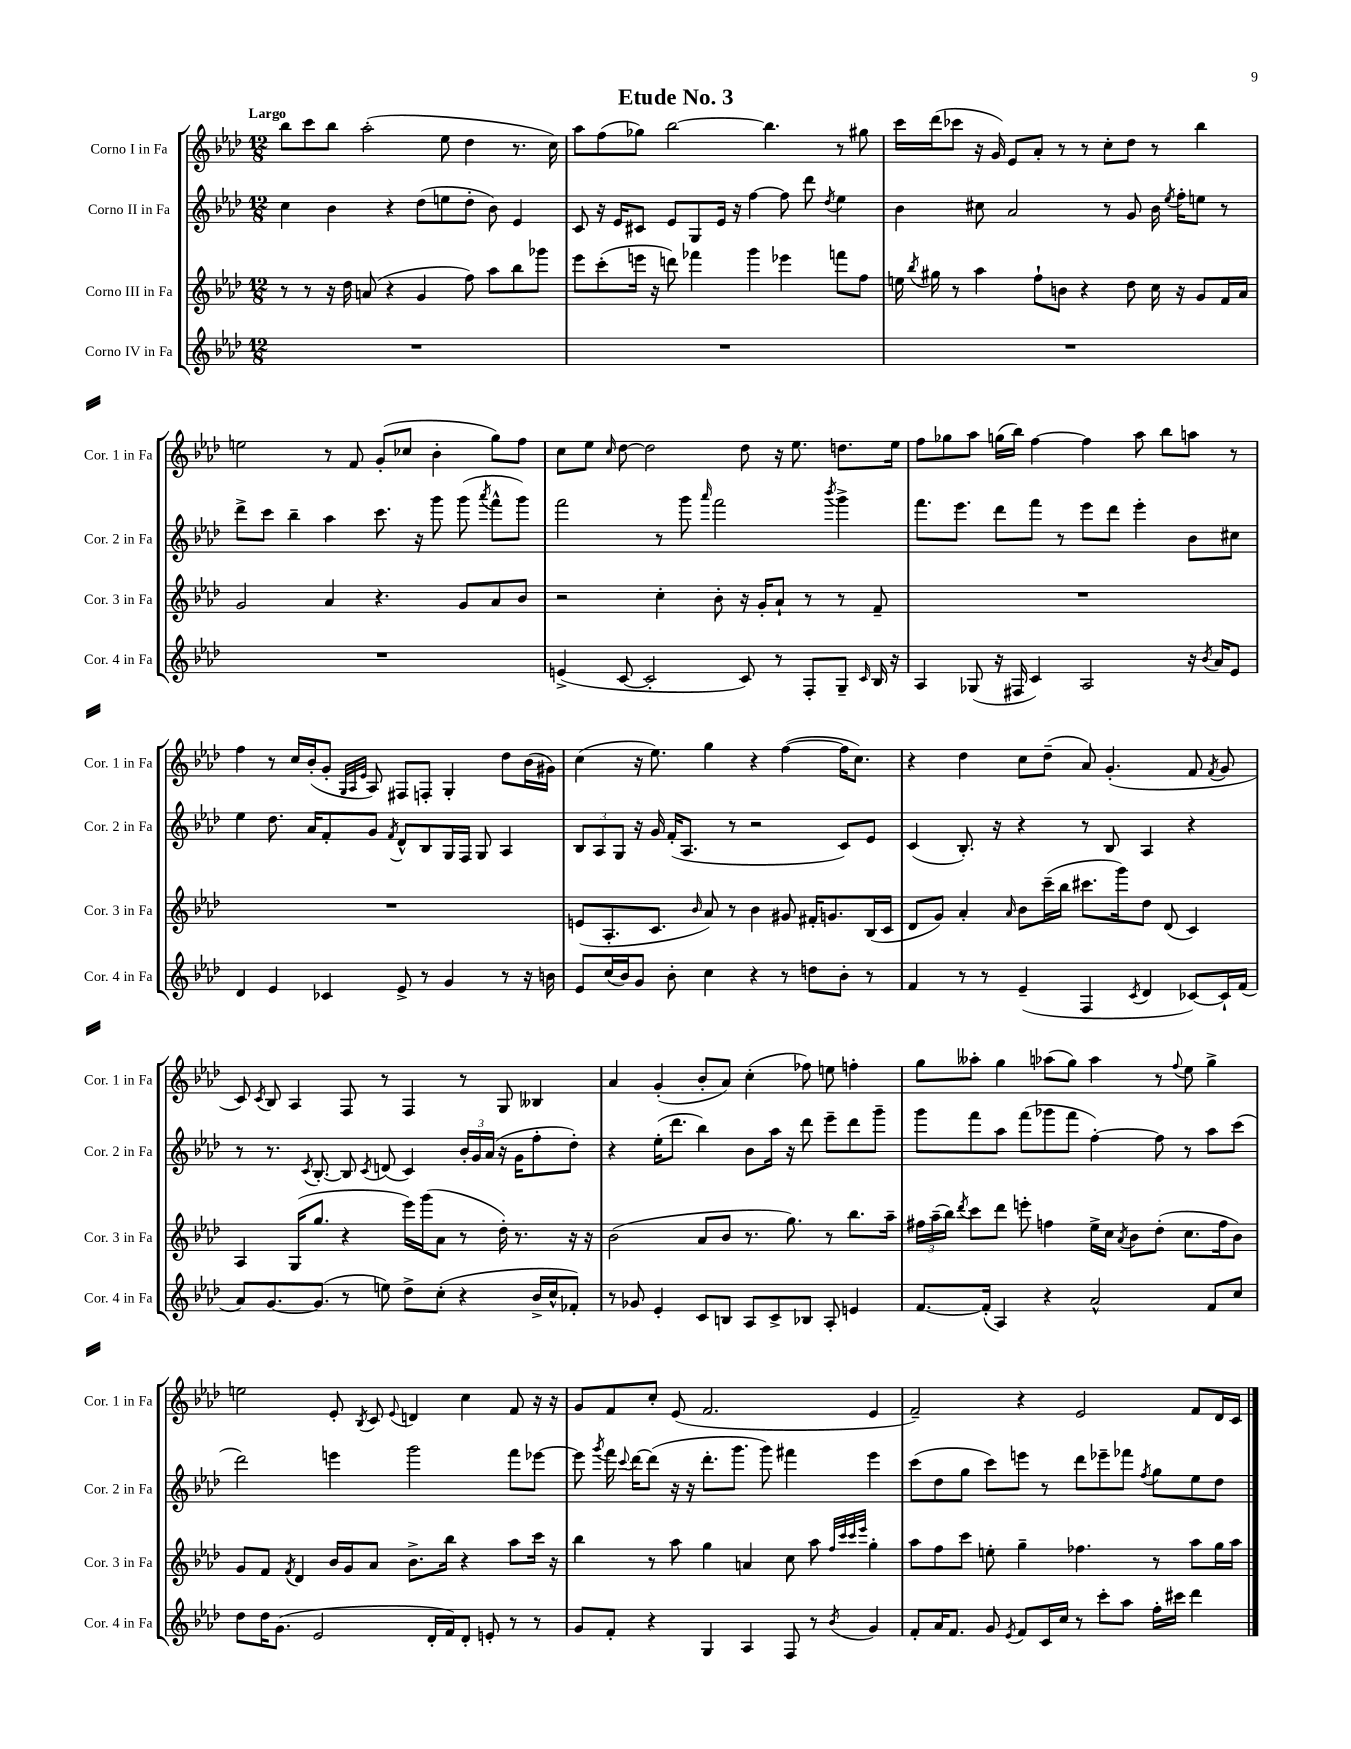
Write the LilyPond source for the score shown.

\header { title = "Etude No. 3" }
<<
\new StaffGroup <<
\new Staff = "s0" \with { instrumentName = "Corno I in Fa" shortInstrumentName = "Cor. 1 in Fa" } {
    \clef treble \key aes \major \numericTimeSignature \time 12/8 \tempo "Largo"
    \autoBeamOff bes''8[ c'''8 bes''8] aes''2-.( ees''8 des''4 r8. c''16) |
    aes''8[ f''8( ges''8]) bes''2~ bes''4. r8 gis''8 |
    c'''16[ des'''16( ces'''8] r16 g'16) ees'8[ aes'8]-. r8 r8 c''8[-. des''8] r8 bes''4 |
    e''2 r8 f'8 g'8[-.( ces''8] bes'4-. g''8[) f''8] |
    c''8[ ees''8] \grace { c''16 } des''8~ des''2 des''8 r16 ees''8. d''8.[ ees''16] |
    f''8[ ges''8 aes''8] g''16[( bes''16]) f''4~ f''4 aes''8 bes''8[ a''8] r8 |
    f''4 r8 c''16[ bes'16-.( g'8]-. \grace { g32[ aes32 ees'32] } aes8) fis8[ f8]-. g4-. des''8[ bes'16( gis'16]) |
    c''4( r16 ees''8.) g''4 r4 f''4~( f''16[ c''8.]) |
    r4 des''4 c''8[ des''8]--( aes'8) g'4.-.( f'8 \acciaccatura { f'8 } g'8 |
    c'8) \acciaccatura { c'8 } bes8 aes4 f8 r8 f4 r8 g8 beses4 |
    aes'4 g'4-.( bes'8[-. aes'8]) c''4-.( fes''8) e''8 f''4-. |
    g''8[ aeses''8]-. g''4 aes''8[( g''8]) aes''4 r8 \appoggiatura { f''8 } ees''8 g''4-> |
    e''2 ees'8-. \acciaccatura { bes8 } c'8 \appoggiatura { ees'8 } d'4 c''4 f'8 r16 r16 |
    g'8[ f'8 c''8]-. ees'8( f'2. ees'4 |
    f'2--) r4 ees'2 f'8[ des'16 c'16] \bar "|." |
}
\new Staff = "s1" \with { instrumentName = "Corno II in Fa" shortInstrumentName = "Cor. 2 in Fa" } {
    \clef treble \key aes \major \numericTimeSignature \time 12/8
    \autoBeamOff c''4 bes'4 r4 des''8[( e''8 des''8]-. bes'8) ees'4 |
    c'8 r16 ees'16[ cis'8] ees'8[ g8 ees'16] r16 f''4~ f''8 des'''8 \acciaccatura { des''8 } ees''4 |
    bes'4 cis''8 aes'2 r8 g'8 bes'16 \acciaccatura { ees''8 } f''16[-. e''8] r8 |
    des'''8[-> c'''8] bes''4-- aes''4 c'''8. r16 g'''8 g'''8( \acciaccatura { aes'''8 } f'''8[-^ g'''8]) |
    f'''2 r8 g'''8 \grace { aes'''16 } f'''2 \acciaccatura { bes'''8 } g'''4-> |
    f'''8.[ ees'''8.] des'''8[ f'''8] r8 ees'''8[ des'''8] ees'''4-. bes'8[ cis''8] |
    ees''4 des''8. aes'16[ f'8-. g'8] \acciaccatura { f'8 } des'8[-^ bes8 g16 f16] g8 aes4 |
    \tuplet 3/2 { bes8[ aes8 g8] } r16 g'16 f'16[-.( aes8.] r8 r2 c'8[) ees'8] |
    c'4( bes8.-.) r16 r4 r8 bes8 aes4 r4 |
    r8 r8. \acciaccatura { c'8 } bes8.~-. bes8 \acciaccatura { c'8 } d'8( c'4) \tuplet 3/2 { bes'16[-. g'16 aes'16]( } r16 g'16[ f''8-. des''8]-.) |
    r4 ees''16[-.( des'''8.] bes''4) bes'8[ aes''16] r16 des'''8 ees'''8[-- des'''8 g'''8]-- |
    g'''8[ f'''8 aes''8] f'''8[( ges'''8 f'''8] f''4~-.) f''8 r8 aes''8[ c'''8]( |
    des'''2) e'''4 g'''2 f'''8[ ees'''8]~ |
    ees'''8 \acciaccatura { g'''8 } f'''16 \appoggiatura { c'''8 } des'''16[~ des'''8]( r16 r16 des'''8.[-. g'''8.] g'''8) fis'''4 ees'''4 |
    c'''8[( des''8 g''8] c'''8[) e'''8] r8 des'''8[ ees'''8-- fes'''8] \acciaccatura { f''8 } g''8[ ees''8 des''8] \bar "|." |
}
\new Staff = "s2" \with { instrumentName = "Corno III in Fa" shortInstrumentName = "Cor. 3 in Fa" } {
    \clef treble \key aes \major \numericTimeSignature \time 12/8
    \autoBeamOff r8 r8 r16 des''16 a'8( r4 g'4 f''8) aes''8[ bes''8 ges'''8] |
    ees'''8[ c'''8-.( e'''16] r16 d'''8) fes'''4 g'''4 ees'''4 f'''8[ f''8] |
    e''16 \acciaccatura { bes''8 } gis''16 r8 aes''4 f''8[-! b'8] r4 des''8 c''16 r16 g'8[ f'16 aes'16] |
    g'2 aes'4 r4. g'8[ aes'8 bes'8] |
    r2 c''4-. bes'8-. r16 g'16[-. aes'8]-! r8 r8 f'8-- |
    R1. |
    R1. |
    e'8[( aes8.-. c'8.] \grace { bes'16 } aes'8) r8 bes'4 gis'8 fis'16[-. g'8. bes16( c'16] |
    des'8[ g'8]) aes'4-. \grace { aes'16 } bes'8[ c'''16--( bes''16] cis'''8.[ g'''16) des''8] des'8( c'4) |
    aes4 g16[( g''8.] r4 ees'''16[) g'''16( aes'8] r8 des''16-.) r8. r16 r16 |
    bes'2( aes'8[ bes'8] r8. g''8.) r8 bes''8.[ aes''16]-- |
    \tuplet 3/2 { fis''16[ aes''16--( bes''16]) } \acciaccatura { des'''8 } c'''8[ des'''8] e'''8-. f''4 ees''16[-> c''16] \acciaccatura { aes'8 } bes'8[ des''8]-.( c''8.[ f''16 bes'8]) |
    g'8[ f'8] \acciaccatura { f'8 } des'4 bes'16[ g'16 aes'8] bes'8.[-> bes''16] r4 aes''8[ c'''16] r16 |
    bes''4 r8 aes''8 g''4 a'4 c''8 aes''8 \grace { f''32[ c'''32 c'''32 ees'''32] } g''4-. |
    aes''8[ f''8 c'''8] e''8-. g''4-- fes''4. r8 aes''8[ g''16 aes''16] \bar "|." |
}
\new Staff = "s3" \with { instrumentName = "Corno IV in Fa" shortInstrumentName = "Cor. 4 in Fa" } {
    \clef treble \key aes \major \numericTimeSignature \time 12/8
    \autoBeamOff R1. |
    R1. |
    R1. |
    R1. |
    e'4->( c'8~ c'2-. c'8) r8 f8[-. g8]-- \grace { c'16 } bes16 r16 |
    aes4 ges8( r16 fis16 c'4) aes2 r16 \acciaccatura { bes'8 } aes'16[ ees'8] |
    des'4 ees'4 ces'4 ees'8-> r8 g'4 r8 r16 b'16 |
    ees'8[ c''16( bes'16) g'8] bes'8-. c''4 r4 r8 d''8[ bes'8]-. r8 |
    f'4 r8 r8 ees'4--( f4 \acciaccatura { c'8 } des'4 ces'8[~) ces'16-! f'16]( |
    aes'8[) g'8.~ g'8.]( r8 e''8) des''8[-> c''8]-.( r4 bes'16[-> c''16-^ fes'8]-.) |
    r8 ges'8 ees'4-. c'8[ b8] aes8[ c'8-> bes8] aes8-. e'4 |
    f'8.[~ f'16]-.( aes4) r4 aes'2-^ f'8[ c''8] |
    des''8[ des''16 g'8.]( ees'2 des'16[-. f'16) des'8]-. e'8-. r8 r8 |
    g'8[ f'8]-. r4 g4 aes4 f8 r8 \acciaccatura { bes'8 } g'4 |
    f'8[-. aes'16 f'8.] g'8 \acciaccatura { ees'8 } f'8[ c'16 c''16] r8 c'''8[-. aes''8] f''16[-. cis'''16] des'''4 \bar "|." |
}
>>
>>
\layout { \context { \Score \remove "Bar_number_engraver" } }
